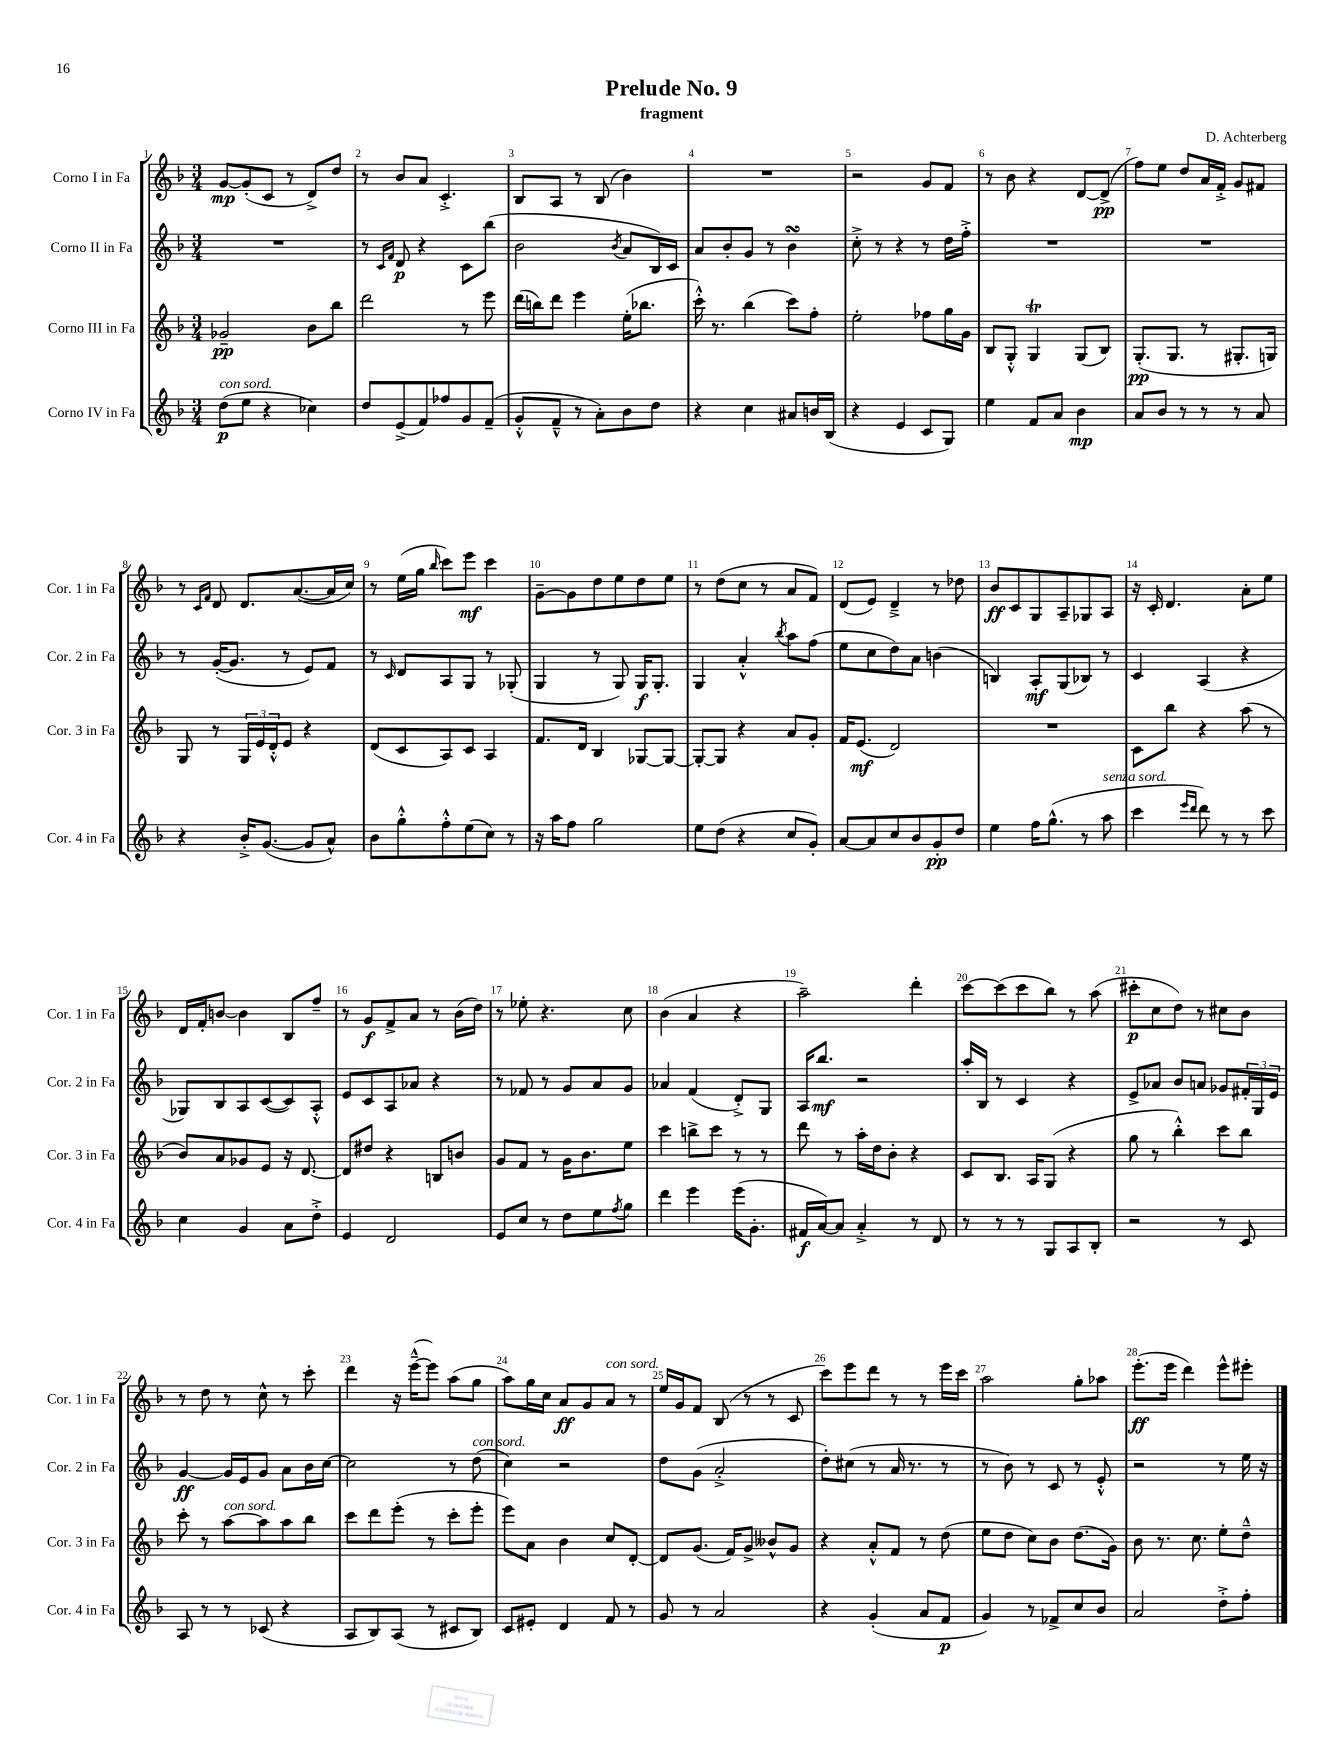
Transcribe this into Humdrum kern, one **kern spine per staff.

**kern	**kern	**kern	**kern
*staff4	*staff3	*staff2	*staff1
*clefG2	*clefG2	*clefG2	*clefG2
*k[b-]	*k[b-]	*k[b-]	*k[b-]
*M3/4	*M3/4	*M3/4	*M3/4
(8dd	2g-~	2.r	[8g
8ee	.	.	(8g']
4r	.	.	8c
.	.	.	8r
4cc-)	8b-	.	8d^)
.	8bb-	.	8dd
=	=	=	=
8dd	2ddd	8r	8r
.	.	16qqc	.
.	.	16qqf	.
(8e^	.	8d	8b-
8f)	.	4r	8a
8ff-	.	.	4.c'^
8g	8r	8c	.
(8f~	8eee	(8bb-	.
=	=	=	=
8g'^^	(16ddd	2b-	8B-
.	16bb)	.	.
8f~^^	8ddd	.	8A
8r	4eee	.	8r
8a')	.	.	(8B-
.	.	8qb-	.
8b-	(16ee'	8a	4b-)
.	8.bb-	.	.
8dd	.	16B-)	.
.	.	16c	.
=	=	=	=
4r	16ccc'^^)	8a	2.r
.	8.r	.	.
.	.	8b-'	.
4cc	(4bb-	8g	.
.	.	8r	.
8a#	8ccc)	4b-	.
16b	8ff'	.	.
(16B-	.	.	.
=	=	=	=
4r	2ee'	8cc'^	2r
.	.	8r	.
4e	.	4r	.
8c	8ff-	8r	8g
8G)	16gg	16dd	8f
.	16g	16ff'^	.
=	=	=	=
4ee	8B-	2.r	8r
.	8G'^^	.	8b-
8f	4G	.	4r
8a	.	.	.
4b-	(8G	.	[8d
.	8B-)	.	(8d^]
=	=	=	=
8a	(8.G'	2.r	8ff)
8b-	.	.	8ee
.	8.G	.	.
8r	.	.	8dd
8r	8r	.	16a
.	.	.	16f'^
8r	8.G#'	.	8g
8a	.	.	8f#
.	16G)	.	.
=	=	=	=
4r	8G	8r	8r
.	.	.	16qqc
.	.	.	16qqf
.	8r	([16g'	8d
.	.	8.g]	.
16b-'^	24G	.	8.d
.	24e	.	.
([8.g	.	.	.
.	24d'^^	.	.
.	8e	8r	.
.	.	.	([8.a
8g]	4r	8e)	.
8a^^)	.	8f	16a]
.	.	.	16cc)
=	=	=	=
8b-	(8d	8r	8r
.	.	16qqc	.
8gg'^^	8c	8d	(16ee
.	.	.	16gg
.	.	.	16qqbb-
8ff'^^	8A)	8A	8ccc)
(8ee	8c	8G	8eee
8cc)	4A	8r	4ccc
8r	.	(8G-'	.
=	=	=	=
16r	8.f	4G	[8g~
16aa	.	.	.
8ff	.	.	8g]
.	16d	.	.
2gg	4B-	8r	8dd
.	.	8G)	8ee
.	[8G-	16G	8dd
.	.	8.G'	.
.	8G-_	.	8ee
=	=	=	=
8ee	8G-'_	4G	8r
(8dd	8G-]	.	(8dd
4r	4r	4a'^^	8cc
.	.	.	8r
.	.	8qbb-	.
8cc	8a	8aa	8a
8g')	8g'	(8ff	8f)
=	=	=	=
[8a	16f	8ee	(8d
.	(8.e	.	.
8a]	.	8cc	8e)
8cc	2d)	8dd)	4d~^
8b-	.	8a	.
8g'	.	(4b	8r
8dd	.	.	8dd-
=	=	=	=
4ee	2.r	4B)	8b-
.	.	.	8c
16ff	.	8A'	8G
(8.gg^^	.	.	.
.	.	(8G	8A~
8r	.	8B-)	8G-
8aa	.	8r	8A
=	=	=	=
4ccc	8c	4c	16r
.	.	.	16c'
.	8bb-	.	4.d
16qqeee	.	.	.
16qqddd	.	.	.
8ddd)	4r	(4A	.
8r	.	.	.
8r	(8aa	4r	8a'
8ccc	8r	.	8ee
=	=	=	=
4cc	8b-)	8G-)	16d
.	.	.	16f'
.	8a	8B-	[8b
4g	8g-	8A	4b]
.	8e	([8c	.
8a	16r	8c])	8B-
.	[8.d	.	.
8dd'^	.	8A'^^	8ff~
=	=	=	=
4e	8d]	8e	8r
.	8dd#	8c	8g
2d	4r	8A	8f^
.	.	8a-	8a
.	8B	4r	8r
.	8b	.	(16b-
.	.	.	16dd)
=	=	=	=
8e	8g	8r	8r
8cc	8f	8f-	8ee-'
8r	8r	8r	4.r
8dd	16g	8g	.
.	8.b-	.	.
8ee	.	8a	.
8qff	.	.	.
8gg	8ee	8g	8cc
=	=	=	=
4ddd	4ccc	4a-	(4b-
4eee	8bb^	(4f	4a
.	8ccc	.	.
(16eee	8r	8d'^)	4r
8.g'	.	.	.
.	8r	8G	.
=	=	=	=
16f#	8ddd	16A	2aa~)
[16a)	.	8.bb-	.
8a]	8r	.	.
4a'^	16aa'	2r	.
.	16dd	.	.
.	8b-'	.	.
8r	4r	.	4ddd'
8d	.	.	.
=	=	=	=
8r	8c	16aa'	[8ccc
.	.	16B-	.
8r	8.B-	8r	(8ccc]
8r	.	4c	8ccc
.	16A	.	.
8G	(8G	.	8bb-)
8A	4r	4r	8r
8B-'	.	.	(8aa
=	=	=	=
2r	8gg	8e^	8ccc#'
.	8r	8a-	8cc
.	4bb-'^^)	8b-	8dd)
.	.	8a	8r
8r	8ccc	8g-	8cc#
8c	8bb-	24f#'	8b-
.	.	24G	.
.	.	24e	.
=	=	=	=
8A	8ccc'	[4g	8r
8r	8r	.	8dd
8r	[8aa	16g]	8r
.	.	16e	.
(8c-	8aa]	8g	8cc^^
4r	8aa	8a	8r
.	8bb-	16b-	8ccc'
.	.	[16cc	.
=	=	=	=
8A	8ccc	2cc]	4ddd
8B-)	8ddd	.	.
(8A	(8eee'	.	16r
.	.	.	([16eee~^^
8r	8r	.	8eee])
8c#	8ccc'	8r	(8aa
8B-)	8eee'	(8dd	8gg
=	=	=	=
8c	8eee)	4cc)	8aa)
8e#'	8a	.	16gg
.	.	.	16cc
4d	4b-	2r	8a
.	.	.	8g
8f	8cc	.	8a
8r	[8d'	.	8r
=	=	=	=
8g	8d]	8dd	16ee
.	.	.	16g
8r	(8.g	(8g	8f
2a	.	2a'^	(8B-
.	16f)	.	.
.	8g^	.	8r
.	8b--^^	.	8r
.	8g	.	8c
=	=	=	=
4r	4r	8dd')	8ccc)
.	.	(8cc#	8eee
(4g'	8a'^^	8r	8ddd
.	8f	16a	8r
.	.	8.r	.
8a	8r	.	8r
8f	(8dd	8r	16eee
.	.	.	16ccc
=	=	=	=
4g)	8ee	8r	2aa
.	8dd	8b-)	.
8r	8cc)	8r	.
8f-^	8b-	8c	.
8cc	(8.dd	8r	8gg'
8b-	.	8e'^^	8aa-
.	16g)	.	.
=	=	=	=
2a	8b-	2r	(8.eee'
.	8.r	.	.
.	.	.	16eee
.	.	.	4ddd)
.	8.cc	.	.
8dd'^	8ee'	8r	8eee^^
8ff'	8dd~^^	16ee	8eee#'
.	.	16r	.
==	==	==	==
*-	*-	*-	*-
